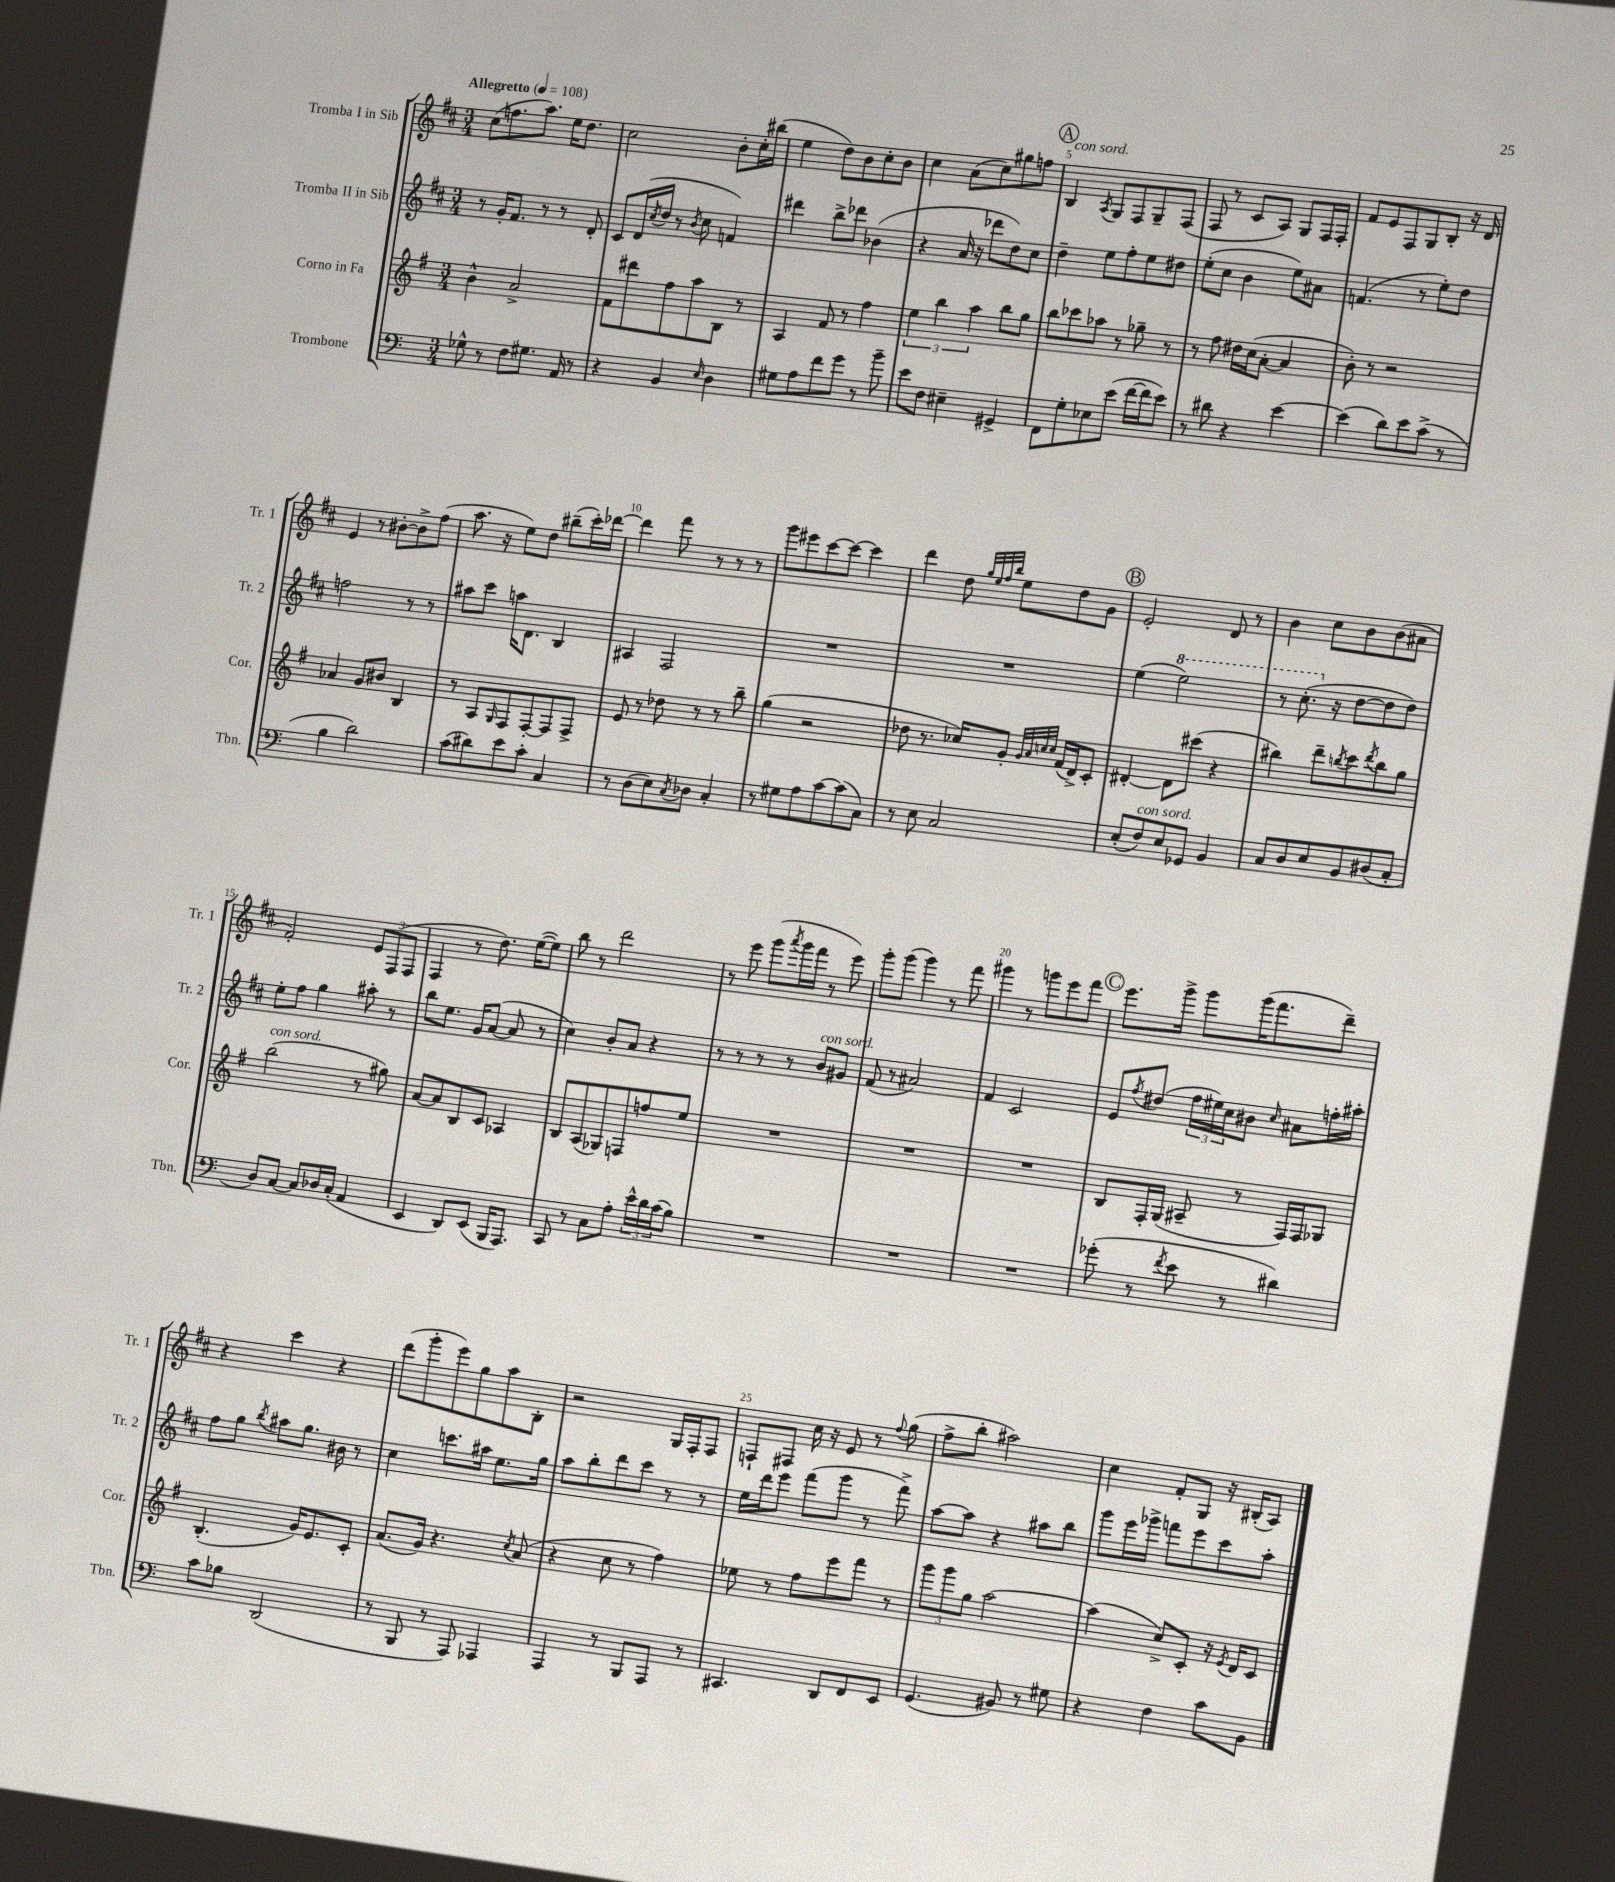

**kern	**kern	**kern	**kern
*staff4	*staff3	*staff2	*staff1
*clefF4	*clefG2	*clefG2	*clefG2
*k[]	*k[f#]	*k[f#c#]	*k[f#c#]
*M3/4	*M3/4	*M3/4	*M3/4
*MM108	*MM108	*MM108	*MM108
8G-^^\	4b^^\	8r	(8cc#\L
8r	.	16g'/LK	8.ff\
.	.	8.f#/J	.
8F\L	2a^/	.	.
.	.	.	8.aa\J)
8.G#\J	.	8r	.
.	.	8r	16ee\LK
16AA/	.	.	8.dd\J
8r	.	8d'/	.
=	=	=	=
4r	8f#\L	8c#/L	2cc#\
.	8ddd#\	(16d/L	.
.	.	8qcc#/	.
.	.	16dd/JJ	.
4BB/	8ff#\	8r	.
.	.	8qb/	.
.	8aa\	8cc#\	.
16qqE/	.	.	.
4D\	8B\J	4f/)	8b'\L
.	8r	.	16cc#'\L
.	.	.	(16bb#\JJ
=	=	=	=
8G#\L	4A/	4ddd#\	4ee\
8A\	.	.	.
8f\	8f#/	8bb^\L	8dd\L)
8g\J	8r	8ddd-\J	8b\
8r	4ff#\	(4b-\	8cc#'\
8b~\	.	.	8b\J
=	=	=	=
8e\L	6ee\	4r	4cc#\
8F\J	.	.	.
.	6bb\	.	.
4E#~\	.	16a/	(8a\L
.	.	16r	.
.	6aa\	.	.
.	.	8ddd-\L	8cc#\)
4GG#^/	8bb\L	8dd\)	8gg#\
.	8gg\J	8cc#\J	8ff\J
=	=	=	=
8FF\L	8bb\L	4dd~\	4B/
8G'\	8ccc-\	.	.
.	.	.	8qA/
8E-\	8aa-\J	8ee\L	8G/L
(8e\J	8r	8ff#'\	8F#/
[16f\LL	8gg-~\	8ee\	8G~/
16f\]J	.	.	.
8e\J)	8r	8dd#\J	(8F#/J
=	=	=	=
8r	8r	(8ee'\L	8F#/
8d#\	8ff#\	8cc#\J	8r
4r	16dd#\LL	4b\	8c#/L
.	(16cc\J	.	.
.	[8a'\J	.	8A/J)
[4e\	4a/]	8ee\L)	8G/L
.	.	8a#\J	16F#/L
.	.	.	16F#'/JJ
=	=	=	=
(4e\]	8b'\)	(4.f/	8f#/L
.	8r	.	8e/
8d\L)	2r	.	8F#/
8e\	.	8r	8G/
(8c^\J	.	8ee'\L)	8B'/J
8r	.	8dd\J	16r
.	.	.	16d/
=	=	=	=
4B\	4a-/	2ff\	4e/
2d\)	8g/L	.	8r
.	8b#/J	.	[8b#'\L
.	4B/	8r	8b#^\]
.	.	8r	(8ff#\J
=	=	=	=
(8c\L	8r	8aa#\L	8.aa\
8d#\)	8A/L	8ccc#\J	.
.	.	.	16r
.	16qqG/	.	.
8e\	8F#/	16aa\LK	8ee\L)
.	.	8.d\J	.
8c'\J	[8F#'/	.	8dd\J
4C/	8F#/]	4B/	(8bb#~\L
.	8F#^/J	.	16ccc#'\L)
.	.	.	[16ddd-\JJ
=	=	=	=
8r	8e/	4A#/	4ddd-\]
(8D\L	8r	.	.
8E\)	8dd-\	2F#/	8fff#\
8qC/	.	.	.
8D-\J	8r	.	8r
4C'/	8r	.	8r
.	8bb~\	.	8r
=	=	=	=
8r	(4gg\	2.r	8ggg\L
8G#\L	.	.	8eee#\
8A\	2r	.	[8ccc#\
[8c\	.	.	8ccc#\_J
(8c\]	.	.	4ccc#\]
8C\J)	.	.	.
=	=	=	=
8r	8dd-\	2.r	4ddd\
8E\	8.r	.	.
2C/	.	.	8dd\
.	16cc-/LK)	.	.
.	.	.	32qqgg/LLL
.	.	.	32qqee/
.	.	.	32qqff#/
.	.	.	32qqbb/JJJ
.	8g'/J	.	8ee\L
.	32qqg/LLL	.	.
.	32qqa/	.	.
.	32qqcc/	.	.
.	32qqcc/JJJ	.	.
.	(16f#/LL	.	8dd\
.	16d^/J)	.	.
.	8c'/J	.	8g\J
=	=	=	=
(8E'/L	[4d#'/	(4ee\	2e'/
8F/)	.	.	.
8E/	8d#\]L	2eee\)	.
8GG-/J	(8ccc#\J	.	.
4BB/	4r	.	8d/
.	.	.	8r
=	=	=	=
8C/L	4bb#\)	8r	4b\
8D/	.	(8.ccc#'\	.
8E/	8ddd~\L	.	8cc#\L
.	.	16r	.
.	8qbb/	.	.
8BB/	8ccc\	[8dd\L	8b\
.	8qddd/	.	.
(8D#/	8bb\	8dd\]	(8b\
8C'/J	8gg\J	8dd\J)	8a#\J
=	=	=	=
8D/L)	(2bb\	8ee'\L	2f#'/)
[8C/J	.	8ff#\J	.
8C/]L	.	4gg\	.
16D-/L	.	.	.
(16C'/JJ	.	.	.
4AA/	8r	8aa#'\	12e/L
.	.	.	(12F#/
.	8gg#\)	8r	.
.	.	.	12F#/J
=	=	=	=
4EE/	[8a/L	8bb\L	4F#/
.	8a/]	8.ee\J	.
8DD/L)	8B/	.	8r
.	.	16g/LK	.
(8EE/J	8c/J	([8a/J	8.dd\)
16BBB/LK	4A-/	8a/]	.
8.AAA/J)	.	.	([16ee\LK
.	.	8r	8ee\]J)
=	=	=	=
8CC/	8B/L	4cc#\)	8bb\
8r	(8A/	.	8r
8C\L	8G-/)	8b'/L	2ddd\
8A'\J	8F/	8a/J	.
24e^^\LL	8ff/	4r	.
24d\	.	.	.
(24c\J	.	.	.
8B\J)	8ee/J	.	.
=	=	=	=
2.r	2.r	8r	8r
.	.	8r	8eee\
.	.	8r	(8ggg\L
.	.	.	8qaaa/
.	.	8r	16ggg\L
.	.	.	16fff#\JJ
.	.	8b/L	8r
.	.	8g#/J	8eee\)
=	=	=	=
2.r	2.r	(8f#/	8ggg'\L
.	.	8r	(8ggg\J
.	.	2a#/)	4ggg\)
.	.	.	8r
.	.	.	8fff#\
=	=	=	=
2.r	2.r	4f#/	4ggg#\
.	.	2c#/	8r
.	.	.	8ggg\L
.	.	.	8eee\
.	.	.	8fff#\J
=	=	=	=
(8g-'\	8B/L	8e/L	8.eee\L
.	.	8qff#/	.
8r	16F#'/L	(8dd#/J	.
.	(16G/JJ	.	16ggg^\Jk
8qf/	.	.	.
8e\	8A#~/	24ff#\LL	8ggg\L
.	.	24ee#\)	.
.	.	24cc#\J	.
8r	8r	8b#\J	(16ggg\K
.	.	.	8.fff#\
.	.	16qqcc#/	.
4d#\)	16F#/LL)	8a#\L	.
.	16F#/J	.	.
.	8G-/J	16ff'\L	8ddd~\J)
.	.	16aa#'\JJ	.
=	=	=	=
8c\L	(4.B'/	8ff#\L	4r
8B-\J	.	8gg\J	.
.	.	8qbb/	.
(2DD/	.	8aa#\L	4ccc#\
.	16g/LK)	8.gg\J	.
.	8.e/	.	.
.	.	.	4r
.	.	16b#\	.
.	8c'/J	8r	.
=	=	=	=
8r	(8.a/L	4cc#\	(8ddd\L
8BBB/	.	.	8ggg'\
.	16g/Jk)	.	.
8r	4.r	8.ccc\L	8eee\)
8AAA/)	.	.	8gg\
.	.	16aa#\Jk	.
4AAA-/	.	8.ee\L	8aa\
.	8qcc/	.	.
.	(8a/	.	8B'\J
.	.	16gg\Jk	.
=	=	=	=
4AAA/	4r	8aa\L	2r
.	.	8bb'\	.
8r	8cc\	8ddd\	.
8BBB/L	8r	8ccc#\J	.
8AAA/J	4ff#\)	8r	16G/LL
.	.	.	16F#'/J
8r	.	8r	8F#/J
=	=	=	=
4.CC#/	8ee-\	16ee\LL	8F`/L
.	.	16ddd\J	.
.	8r	8eee\J	8F#/J
.	8ff#\L	(8fff#\L	16cc#\
.	.	.	16r
8DD/L	8eee\	8ggg\J	8e/
8FF/	8fff#\J	8r	8r
.	.	.	8qqff#/
8EE/J	8r	8fff#^\)	(8gg\
=	=	=	=
(4.GG/	12ggg\L	[8aa\L	8ff#^\L
.	12ggg\	.	.
.	.	8aa\]J	8bb'\J
.	12gg\J	.	.
.	[2aa\	4r	2aa#\)
8BB#/)	.	.	.
8r	.	8aa#\L	.
8G#\	.	8bb\J	.
=	=	=	=
4r	(4aa\]	8ggg\L	4cc#\
.	.	16eee\L	.
.	.	16ggg-^\JJ	.
4F\	8cc^/L)	8fff\L	8f#'/L
.	8c'/J	8eee\	8G/J
8c\L	16r	8ccc#\	16r
.	8qe/	.	.
.	16d/LK	.	(16B#'/LK
8BB\J	8c/J	8aa'\J	8A/J)
==	==	==	==
*-	*-	*-	*-
